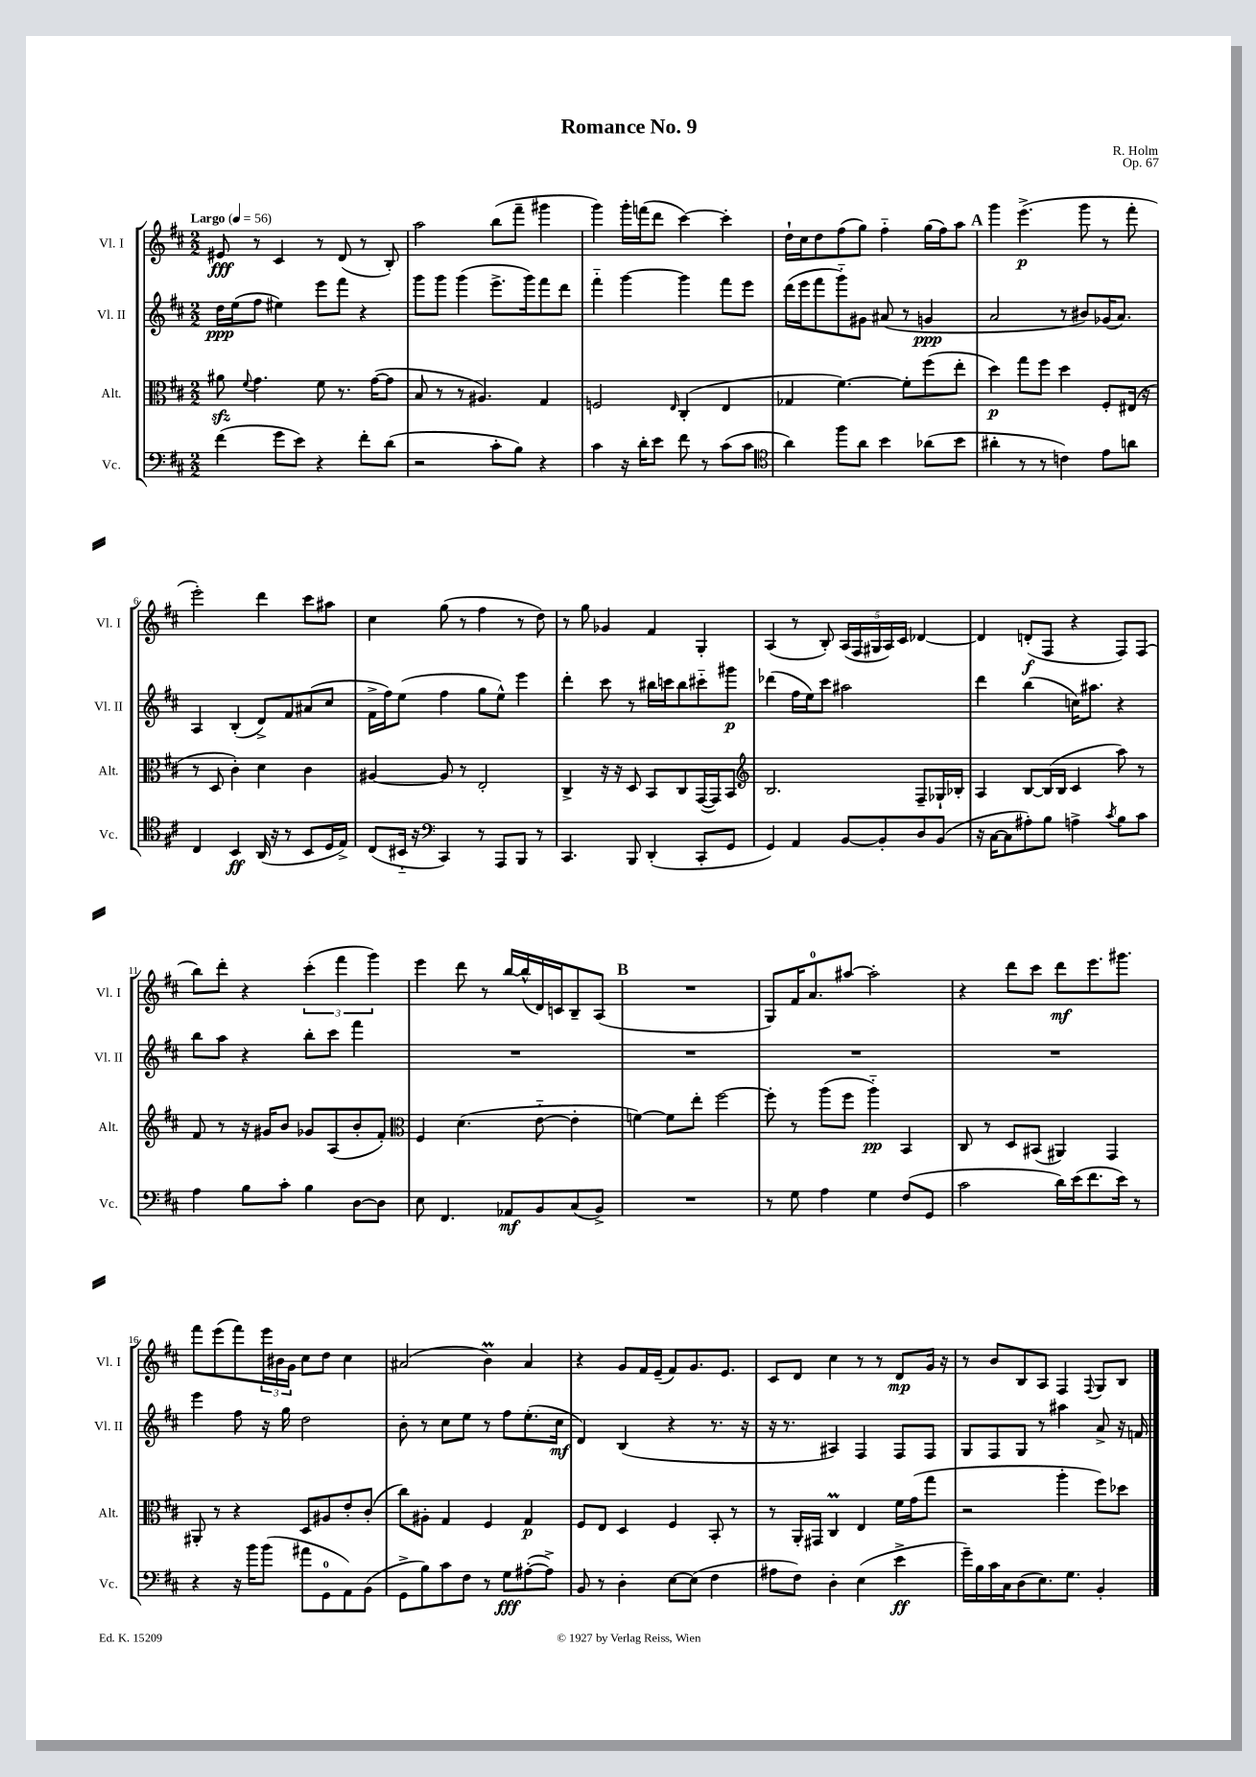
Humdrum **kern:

**kern	**dynam	**kern	**dynam	**kern	**dynam	**kern	**dynam
*part4	*part4	*part3	*part3	*part2	*part2	*part1	*part1
*staff4	*staff4	*staff3	*staff3	*staff2	*staff2	*staff1	*staff1
*I"Vc.	*	*I"Alt.	*	*I"Vl. II	*	*I"Vl. I	*
*I'Vc.	*	*I'Alt.	*	*I'Vl. II	*	*I'Vl. I	*
*clefF4	*	*clefC3	*	*clefG2	*	*clefG2	*
*k[f#c#]	*	*k[f#c#]	*	*k[f#c#]	*	*k[f#c#]	*
*M2/2	*	*M2/2	*	*M2/2	*	*M2/2	*
*MM56	*	*MM56	*	*MM56	*	*MM56	*
=1	=1	=1	=1	=1	=1	=1	=1
!	!	!	!	!	!	!LO:TX:a:B:t=Largo	!
(4f#\	.	8a#Xzz\	.	16dd\LL	ppp	8e#X/	fff
.	.	.	.	(16ee\J	.	.	.
.	.	8qqf#/	.	.	.	.	.
.	.	4.g\	.	8ff#\J	.	8r	.
8g\L	.	.	.	4ee#X\)	.	4c#/	.
8e\J)	.	.	.	.	.	.	.
4r	.	8f#\	.	8eee\L	.	8r	.
.	.	8.r	.	8fff#\J	.	(8d/	.
8f#'\L	.	.	.	4r	.	8r	.
.	.	([16g\KL	.	.	.	.	.
(8d\J	.	8g\J]	.	.	.	8B'/)	.
=2	=2	=2	=2	=2	=2	=2	=2
2r	.	8B/	.	8ggg\L	.	2aa\	.
.	.	8r	.	8ggg\J	.	.	.
.	.	8r	.	(4ggg\	.	.	.
.	.	4.A#X/)	.	.	.	.	.
8c#'\L	.	.	.	8.eee^\L	.	(8bb\L	.
8B\J)	.	.	.	.	.	8fff#~\J	.
.	.	.	.	16ggg\k)	.	.	.
4r	.	4G/	.	8fff#\	.	4ggg#X\	.
.	.	.	.	8ddd\J	.	.	.
=3	=3	=3	=3	=3	=3	=3	=3
4c#\	.	2Fn/	.	4fff#\	.	4ggg\)	.
16r	.	.	.	[4ggg\	.	16ggg'\LL	.
16d'\KL	.	.	.	.	.	(16fffn\J	.
8e\J	.	.	.	.	.	8ddd\J	.
.	.	16qqE/	.	.	.	.	.
8f#\	.	(4C#'/	.	4ggg\]	.	[4ccc#\)	.
8r	.	.	.	.	.	.	.
(8c#\L	.	4E/	.	8fff#\L	.	4ccc#'\]	.
8c#\J	.	.	.	8eee\J	.	.	.
=4	=4	=4	=4	=4	=4	=4	=4
*clefC4	*	*	*	*	*	*	*
4a\)	.	4G-X/	.	(16ddd\LL	.	16dd`\LL	.
.	.	.	.	16eee\J	.	16cc#\J	.
.	.	.	.	8fff#\	.	8dd\	.
8ff#\L	.	[4.f#\)	.	8ggg\)	.	(8ff#\	.
8a\J	.	.	.	8g#X\J	.	8gg\J)	.
4b\	.	.	.	(8a#X/	.	4ff#\	.
.	.	8f#'\L]	.	8r	.	.	.
(8a-X\L	.	(8ff#\	.	4gn/	ppp	(16gg\LL	.
.	.	.	.	.	.	16ff#\J)	.
8b\J	.	8ee'\J	.	.	.	8aa\J	.
!!LO:REH:place=s1:t=A
=5	=5	=5	=5	=5	=5	=5	=5
4a#X'\	.	4dd\)	p	2a/	.	4ggg\	.
8r	.	8gg\L	.	.	.	(4.eee^\	p
8r	.	8ff#\J	.	.	.	.	.
4cn\)	.	4dd\	.	8r	.	.	.
.	.	.	.	8b#X/L)	.	8ggg\	.
8e\L	.	8F#'/L	.	(16g-X/K	.	8r	.
.	.	.	.	8.a/J)	.	.	.
8an\J	.	(16E#X/Jk	.	.	.	8fff#'\	.
.	.	16r	.	.	.	.	.
!!LO:LB:g=z
=6	=6	=6	=6	=6	=6	=6	=6
4C#/	.	8r	.	4A/	.	2eee'\)	.
.	.	8D/	.	.	.	.	.
4BB/	ff	4c#'\)	.	(4B'/	.	.	.
(16AA/	.	4d\	.	8d^/L)	.	4ddd\	.
16r	.	.	.	.	.	.	.
8r	.	.	.	8f#/	.	.	.
8BB/L	.	4c#\	.	(8a#X/	.	8ccc#\L	.
16D/L	.	.	.	8cc#/J	.	8aa#X\J	.
16E^/JJ)	.	.	.	.	.	.	.
=7	=7	=7	=7	=7	=7	=7	=7
(8C#/L	.	[4A#X/	.	16f#^\LL	.	4cc#\	.
.	.	.	.	16ff#\J)	.	.	.
16BB#X/Jk	.	.	.	(8ee\J	.	.	.
16r	.	.	.	.	.	.	.
*clefF4	*	*	*	*	*	*	*
4CC#/)	.	8A#/]	.	4ff#\	.	(8gg\	.
.	.	8r	.	.	.	8r	.
8r	.	2E'/	.	8gg\L	.	4ff#\	.
8AAA/L	.	.	.	8ee^^\J)	.	.	.
8BBB/J	.	.	.	4eee\	.	8r	.
8r	.	.	.	.	.	8dd\)	.
=8	=8	=8	=8	=8	=8	=8	=8
4.CC#/	.	4C#^/	.	4ddd'\	.	8r	.
.	.	.	.	.	.	8gg\	.
.	.	16r	.	8ccc#\	.	4g-X/	.
.	.	16r	.	.	.	.	.
8BBB/	.	8D/	.	8r	.	.	.
(4DD'/	.	8BB/L	.	16bb#X\LL	.	4f#/	.
.	.	.	.	16cccn\J	.	.	.
.	.	8C#/	.	8bb#\	.	.	.
8CC#'/L	.	([16GG/L	.	8ccc#X\	.	4G'/	.
.	.	16GG/J])	.	.	.	.	.
8GG/J	.	8BB/J	.	8ggg#X\J	p	.	.
=9	=9	=9	=9	=9	=9	=9	=9
*	*	*clefG2	*	*	*	*	*
4GG/)	.	2.B/	.	(4ddd-X\	.	(4A/	.
4AA/	.	.	.	16ff#\LL	.	8r	.
.	.	.	.	16ee\J)	.	.	.
.	.	.	.	8ccc#\J	.	8B'/)	.
[8BB/L	.	.	.	2aa#X\	.	(20A/LL	.
.	.	.	.	.	.	20F#/	.
.	.	.	.	.	.	20G#X/	.
8BB'/]	.	.	.	.	.	.	.
.	.	.	.	.	.	20A/)	.
.	.	.	.	.	.	20c#/JJ	.
8D/	.	8F#~/L	.	.	.	[4d-X/	.
(8BB/J	.	16G-X`/L	.	.	.	.	.
.	.	16B-X'/JJ	.	.	.	.	.
=10	=10	=10	=10	=10	=10	=10	=10
16r	.	4A/	.	4ddd\	.	4d-/]	.
[16C#\KL	.	.	.	.	.	.	.
8C#\]	.	.	.	.	.	.	.
8A#X'\)	.	[8B/L	.	(4bb\	.	(8dn'/L	f
8B\J	.	(16B/L]	.	.	.	8F#/J	.
.	.	16B/JJ	.	.	.	.	.
4An^\	.	4c#/	.	16ccn\KL)	.	4r	.
.	.	.	.	8.aa#X\J	.	.	.
8qc#/	.	.	.	.	.	.	.
8B\L	.	8aa\)	.	4r	.	8F#/L)	.
8c#\J	.	8r	.	.	.	(8F#/J	.
!!LO:LB:g=z
=11	=11	=11	=11	=11	=11	=11	=11
4A\	.	8f#/	.	8bb\L	.	8bb\L)	.
.	.	8r	.	8aa\J	.	8ddd'\J	.
8B\L	.	16r	.	4r	.	4r	.
.	.	16g#X/KL	.	.	.	.	.
8c#'\J	.	8b/J	.	.	.	.	.
4B\	.	8g-X/L	.	8bb'\L	.	(6ccc#'\	.
.	.	(8A/	.	8ccc#\J	.	.	.
.	.	.	.	.	.	6fff#\	.
[8D\L	.	8b'/	.	4fff#\	.	.	.
.	.	.	.	.	.	6ggg\)	.
8D\J]	.	8f#'/J)	.	.	.	.	.
=12	=12	=12	=12	=12	=12	=12	=12
*	*	*clefC3	*	*	*	*	*
8E\	.	4F#/	.	1r	.	4eee\	.
4.FF#/	.	.	.	.	.	.	.
.	.	(4.d\	.	.	.	8ddd\	.
.	.	.	.	.	.	8r	.
8AA-X/L	mf	.	.	.	.	[16bb/LL	.
.	.	.	.	.	.	(16bb^^/]	.
8BB/	.	[8e\	.	.	.	16d/)	.
.	.	.	.	.	.	16cn/J	.
(8C#/	.	4e'\]	.	.	.	8B~/	.
8BB^/J)	.	.	.	.	.	(8A/J	.
!!LO:REH:place=s1:t=B
=13	=13	=13	=13	=13	=13	=13	=13
1r	.	[4fn\)	.	1r	.	1r	.
.	.	8f\L]	.	.	.	.	.
.	.	8ee'\J	.	.	.	.	.
.	.	[2ff#\	.	.	.	.	.
=14	=14	=14	=14	=14	=14	=14	=14
8r	.	8ff#'\]	.	1r	.	8G/L)	.
8G\	.	8r	.	.	.	16f#/K	.
.	.	.	.	.	.	8.a/	.
4A\	.	(8aa\L	.	.	.	.	.
.	.	8ff#\J	.	.	.	[8aa#X/J	.
4G\	.	4aa\)	pp	.	.	2aa#'\]	.
(8F#/L	.	4BB/	.	.	.	.	.
8GG/J	.	.	.	.	.	.	.
=15	=15	=15	=15	=15	=15	=15	=15
2c#\	.	8C#/	.	1r	.	4r	.
.	.	8r	.	.	.	.	.
.	.	8D/L	.	.	.	8ddd\L	.
.	.	(8BB#X/J	.	.	.	8ccc#\J	.
16d\LL)	.	4AA#X/)	.	.	.	8ddd\L	mf
(16e\J	.	.	.	.	.	.	.
8.f#\	.	.	.	.	.	8.eee\	.
.	.	4GG/	.	.	.	.	.
16e\Jk)	.	.	.	.	.	8.ggg#X\J	.
8r	.	.	.	.	.	.	.
!!LO:LB:g=z
=16	=16	=16	=16	=16	=16	=16	=16
4r	.	8AA#X'/	.	4eee\	.	8fff#\L	.
.	.	8r	.	.	.	(8eee\	.
16r	.	4r	.	8ff#\	.	8fff#\)	.
16b\KL	.	.	.	.	.	.	.
(8b\J	.	.	.	16r	.	24eee\L	.
.	.	.	.	.	.	24b#X\	.
.	.	.	.	16gg\	.	.	.
.	.	.	.	.	.	24g\JJ	.
8a#X\L	.	8D/L	.	2dd\	.	8cc#\L	.
8GG\	.	8A#X/	.	.	.	8dd\J	.
8AA\)	.	8e'/	.	.	.	4cc#\	.
(8BB\J	.	(8c#'/J	.	.	.	.	.
=17	=17	=17	=17	=17	=17	=17	=17
8GG^\L	.	8cc#\L)	.	8b'\	.	(2a#X/	.
8B\)	.	8A#X'\J	.	8r	.	.	.
8c#\	.	4G/	.	8cc#\L	.	.	.
8F#\J	.	.	.	8ee\J	.	.	.
8r	.	4F#/	.	8r	.	4bM\)	.
8G\L	fff	.	.	8ff#\L	.	.	.
([8A#X'\	.	4G/	p	(8.ee'\	.	4a#/	.
8A#^\J])	.	.	.	.	.	.	.
.	.	.	.	16cc#\Jk	mf	.	.
=18	=18	=18	=18	=18	=18	=18	=18
8BB/	.	8F#/L	.	4d/)	.	4r	.
8r	.	8E/J	.	.	.	.	.
4D'\	.	4D/	.	(4B/	.	8g/L	.
.	.	.	.	.	.	16f#/L	.
.	.	.	.	.	.	(16e~/JJ	.
[8E\L	.	4F#/	.	4r	.	8f#/L)	.
(8E\J]	.	.	.	.	.	8.g/	.
4F#\	.	8BB'/	.	8.r	.	.	.
.	.	.	.	.	.	8.e/J	.
.	.	8r	.	.	.	.	.
.	.	.	.	16r	.	.	.
=19	=19	=19	=19	=19	=19	=19	=19
8A#X\L	.	8r	.	16r	.	8c#/L	.
.	.	.	.	8.r	.	.	.
8F#\J)	.	16AA'/LL	.	.	.	8d/J	.
.	.	16GG#X/JJ	.	.	.	.	.
4D'\	.	4C#m/	.	4A#X/)	.	4cc#\	.
(4E\	.	4E/	.	4F#/	.	8r	.
.	.	.	.	.	.	8r	.
4e^\	ff	16f#\LL	.	8F#/L	.	8d/L	mp
.	.	(16g\J	.	.	.	.	.
.	.	8gg\J	.	8F#/J	.	16g/Jk	.
.	.	.	.	.	.	16r	.
=20	=20	=20	=20	=20	=20	=20	=20
16g~\LL)	.	2r	.	8G/L	.	8r	.
16B\	.	.	.	.	.	.	.
16c#\	.	.	.	8F#/	.	8b/L	.
16C#\J	.	.	.	.	.	.	.
(8D\	.	.	.	8G/J	.	8B/	.
8.E\)	.	.	.	8r	.	8A/J	.
.	.	4aa'\	.	4aa#X\	.	4F#/	.
8.G\J	.	.	.	.	.	.	.
.	.	.	.	.	.	8qqF#/	.
4BB'/	.	8ff#\L)	.	8a^/	.	8G/L	.
.	.	8dd-X\J	.	16r	.	8B/J	.
.	.	.	.	16fn/	.	.	.
==	==	==	==	==	==	==	==
*-	*-	*-	*-	*-	*-	*-	*-
